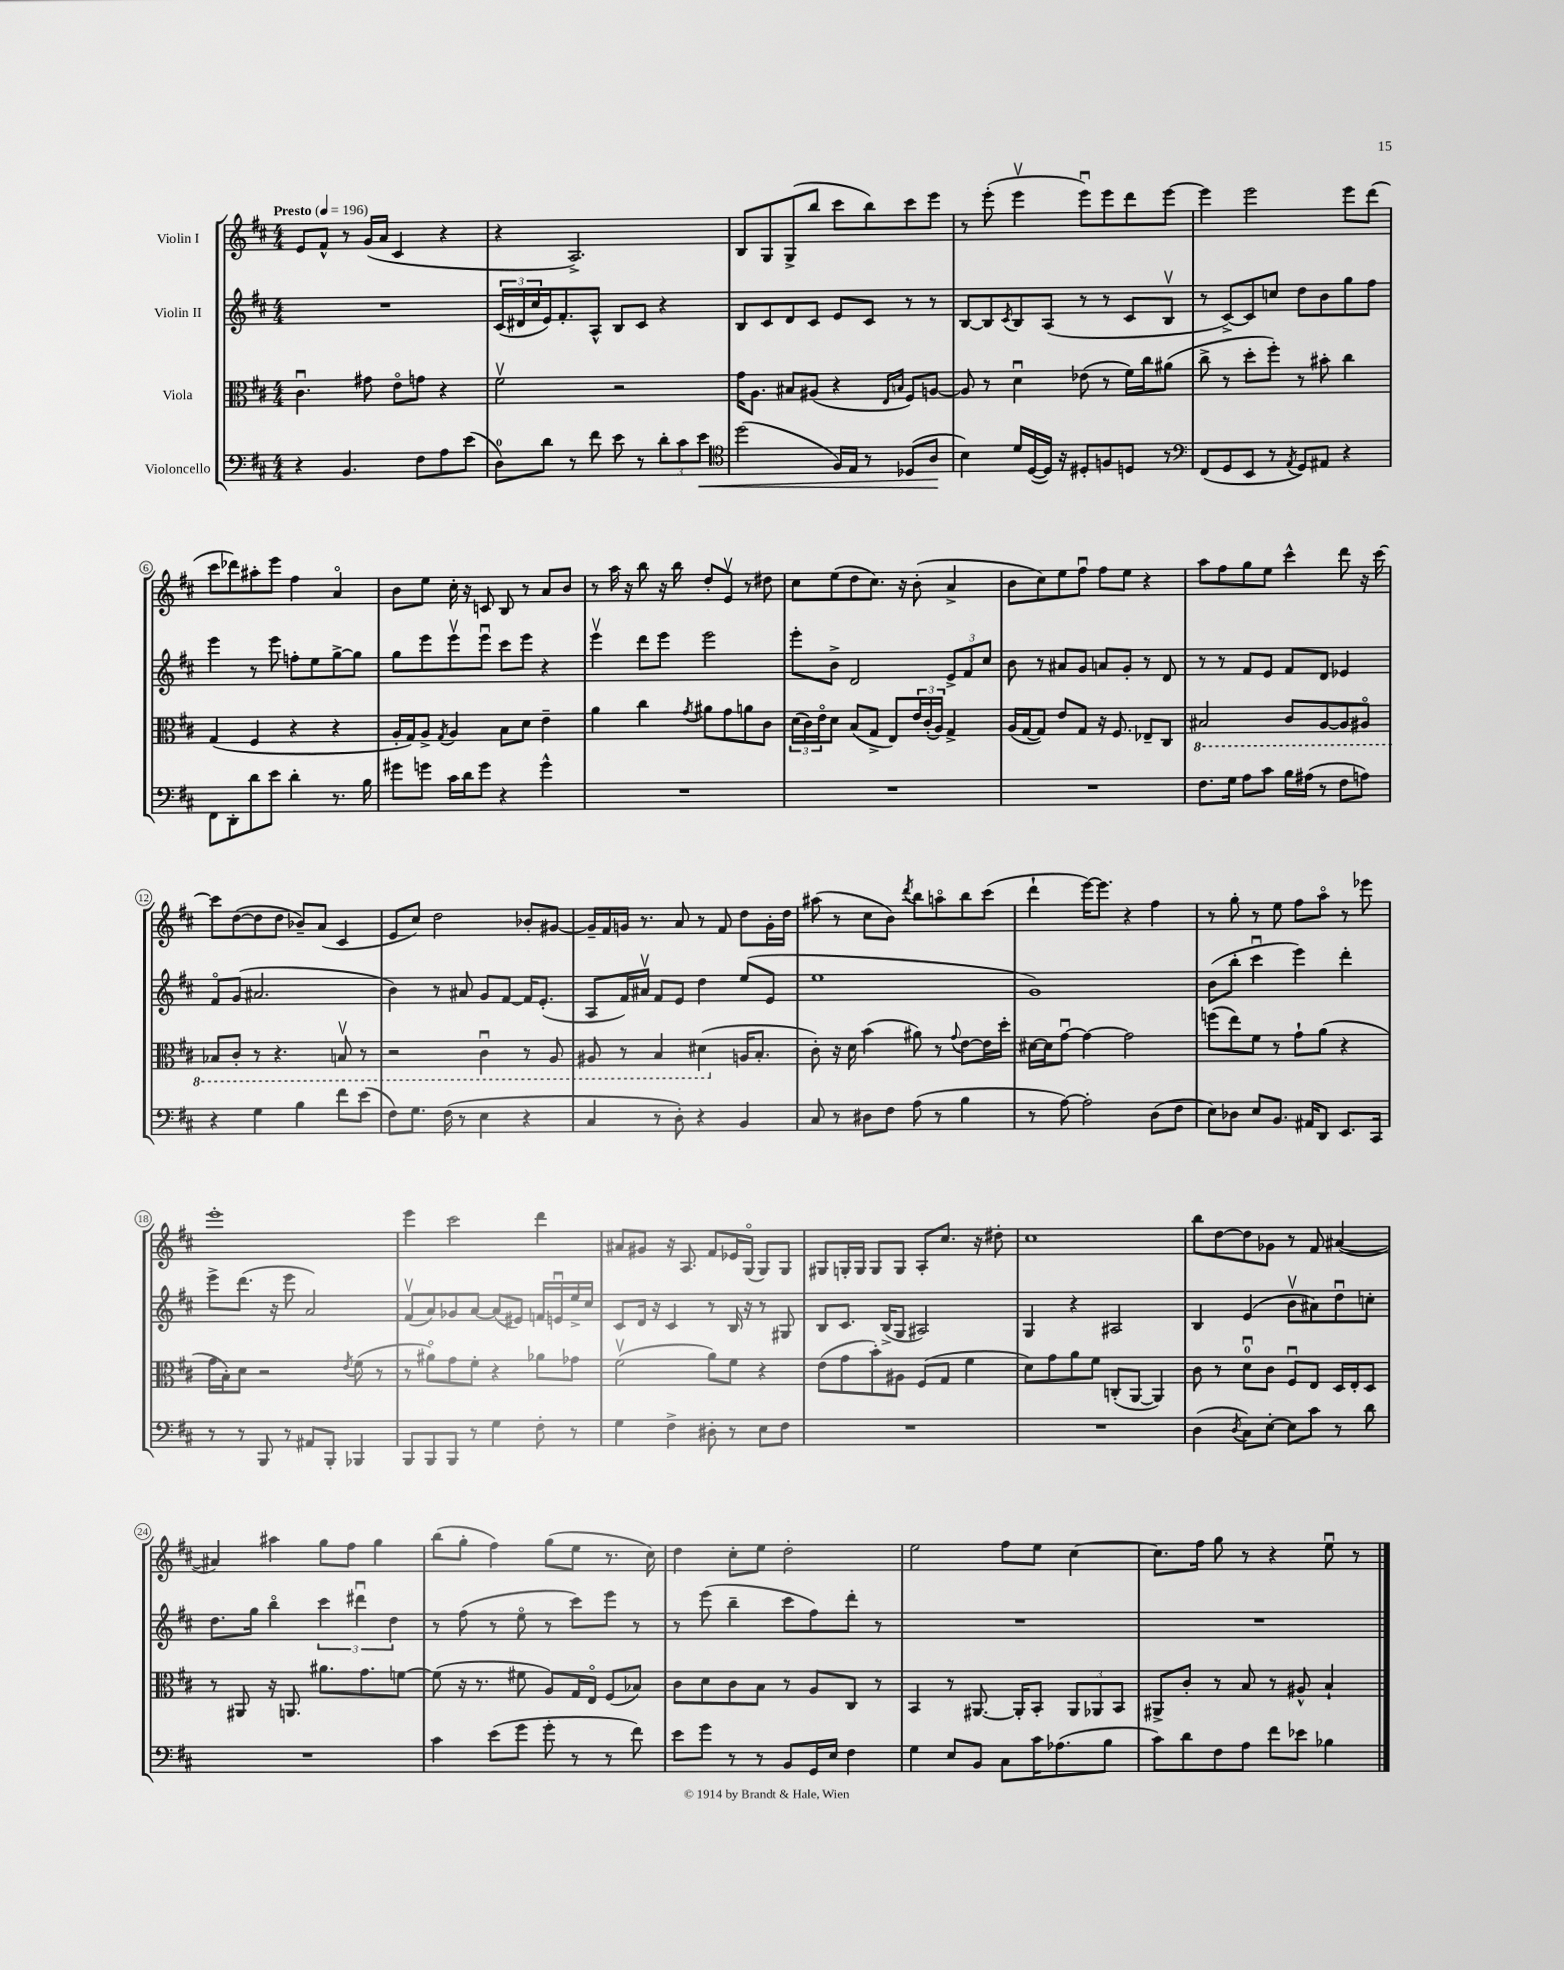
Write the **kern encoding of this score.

**kern	**dynam	**kern	**kern	**kern
*part4	*part4	*part3	*part2	*part1
*staff4	*staff4	*staff3	*staff2	*staff1
*I"Violoncello	*	*I"Viola	*I"Violin II	*I"Violin I
*clefF4	*	*clefC3	*clefG2	*clefG2
*k[f#c#]	*	*k[f#c#]	*k[f#c#]	*k[f#c#]
*M4/4	*	*M4/4	*M4/4	*M4/4
*MM196	*	*MM196	*MM196	*MM196
=1	=1	=1	=1	=1
!	!	!	!	!LO:TX:a:B:t=Presto
4r	.	4.c#u\	1r	8e/L
.	.	.	.	8f#^^/J
4.BB/	.	.	.	8r
.	.	8g#X\	.	(16g/LL
.	.	.	.	16a/JJ
.	.	8e\L	.	4c#/
8F#\L	.	8gn\J	.	.
8A\	.	4r	.	4r
(8e\J	.	.	.	.
=2	=2	=2	=2	=2
8D\L)	.	2f#v\	(24c#/LL	4r
.	.	.	24d#X/	.
.	.	.	24cc#/	.
8d\J	.	.	16e/J)	.
.	.	.	8.f#'/	.
8r	.	.	.	2.A^/)
8f#\	.	.	8A^^/J	.
8e\	.	2r	8B/L	.
8r	.	.	8c#/J	.
12d'\L	.	.	4r	.
12c#\	.	.	.	.
!	!LO:HP:b	!	!	!
12e\J	<	.	.	.
=3	=3	=3	=3	=3
*clefC4	*	*	*	*
(2dd\	.	16g\KL	8B/L	8B/L
.	.	8.A\J	.	.
.	.	.	8c#/	8G/
.	.	8B#X/L	8d/	(8G^/
.	.	(8A#X/J	8c#/J	8bb/J
16F#/LL)	.	4r	8e/L	8ccc#\L
16E/JJ	.	.	.	.
8r	.	.	8c#/J	8bb\)
.	.	16qqE/LL	.	.
.	.	16qqBn/JJ	.	.
(8D-X/L	.	8F#/L)	8r	8ccc#\
8A/J	.	[8An/J	8r	8eee\J
.	[	.	.	.
=4	=4	=4	=4	=4
4B\)	.	8A/]	[8B/L	8r
.	.	8r	8B/]	(8eee'\
.	.	.	8qc#/	.
16d/LL	.	4du\	8B/	4eeev\
([16D/	.	.	.	.
16D/JJ])	.	.	(8A/J	.
16r	.	.	.	.
8D#X'/L	.	(8e-X\	8r	8eeeu\L)
8Fn/	.	8r	8r	8eee\
8Dn/J	.	16f#\LL)	8c#/L	8ddd\
.	.	16cc#\J	.	.
8r	.	(8a#X\J	8Bv/J	[8eee\J
=5	=5	=5	=5	=5
*clefF4	*	*	*	*
(8FF#/L	.	8cc#^\	8r	4eee\]
8GG/	.	8r	[8c#^/L)	.
8EE/J	.	8dd'\L	8c#/]	2eee\
8r	.	8ff#'\J)	8ccn/J	.
8qAA/	.	.	.	.
8GG/L)	.	8r	8dd\L	.
8AA#X/J	.	8b#X'\	8b\	.
4r	.	4cc#\	8gg\	8eee\L
.	.	.	8ff#\J	(8ddd\J
!!LO:LB:g=z
=6	=6	=6	=6	=6
8FF#\L	.	(4G/	4eee\	8ccc#\L
8DD'\	.	.	.	8ddd-X\)
8d\	.	4F#/	8r	8aa#X'\
8e\J	.	.	8eee\	8eee\J
4d'\	.	4r	8ffn'\L	4ff#\
.	.	.	8ee\	.
8.r	.	4r	[8gg^\	4a/
.	.	.	8gg\J]	.
16B\	.	.	.	.
=7	=7	=7	=7	=7
8g#X\L	.	16A'/LL	8gg\L	8b\L
.	.	16G/J)	.	.
8gn\J	.	8A^/J	8eee\	8ee\J
.	.	8qG/	.	.
16c#\LL	.	4A/	8eeev\	16cc#'\
16d\J	.	.	.	16r
8g\J	.	.	8eeeu\J	8cn/
4r	.	8B\L	8ccc#\L	8B/
.	.	8d\J	8eee\J	8r
4g^^\	.	4e~\	4r	8a/L
.	.	.	.	8b/J
=8	=8	=8	=8	=8
1r	.	4a\	4eeev\	8r
.	.	.	.	16aa\
.	.	.	.	16r
.	.	4cc#\	8ddd\L	8bb\
.	.	.	8eee\J	16r
.	.	.	.	16bb\
.	.	8qg/	.	.
.	.	8a#X\L	2eee\	8dd'/L
.	.	8g\	.	8ev/J
.	.	8an\	.	8r
.	.	8c#\J	.	8dd#X\
=9	=9	=9	=9	=9
1r	.	(24d\LL	8eee'\L	8cc#\L
.	.	24c#\)	.	.
.	.	24e\J	.	.
.	.	8d\J	8b^\J	(8ee\
.	.	(8B/L	2d/	8dd\
.	.	8G^/J	.	8.cc#\J)
.	.	8E/L)	.	.
.	.	.	.	16r
.	.	24e/L	.	(8b'\
.	.	(24c#'/	.	.
.	.	24A/JJ)	.	.
.	.	4G^/	12e^/L	4a^/
.	.	.	12f#/	.
.	.	.	12cc#/J	.
=10	=10	=10	=10	=10
1r	.	(16A/LL	8b\	8b\L
.	.	[16G/J	.	.
.	.	8G/J])	8r	8cc#\)
.	.	8e/L	8a#X/L	8ee\
.	.	8G/J	8g/J	8ff#u\J
.	.	16r	8an/L	8ff#\L
.	.	8.F#/	.	.
.	.	.	8g'/J	8ee\J
.	.	8E-X~/L	8r	4r
.	.	8C#/J	8d/	.
=11	=11	=11	=11	=11
*	*	*8ba	*	*
8.F#\L	.	2BB#X/	8r	8aa\L
.	.	.	8r	8ff#\
16G\Jk	.	.	.	.
8A\L	.	.	8f#/L	8gg\
8c#\J	.	.	8e/J	8ee\J
16B\LL	.	8C#/L	8f#/L	4ccc#^^\
(16A#X\JJ	.	.	.	.
8r	.	[8AA/	8d/J	.
8F#\L	.	8AA/]	4e-X/	8ddd\
8An\J)	.	8AA#X/J	.	16r
.	.	.	.	[16ccc#\
!!LO:LB:g=z
=12	=12	=12	=12	=12
4r	.	8BB-X/L	8f#/L	8ccc#\L]
.	.	8C#'/J	(8g/J	([8dd\
4G\	.	8r	2.a#X/	8dd\]
.	.	4.r	.	8dd\J
4B\	.	.	.	8b-X~/L)
.	.	.	.	(8a/J
8f#\L	.	8BBnv/	.	4c#/
(8e\J	.	8r	.	.
=13	=13	=13	=13	=13
8F#\L)	.	2r	4b\)	8e/L
8.G\J	.	.	.	8cc#/J)
.	.	.	8r	2dd\
(16F#\	.	.	.	.
8r	.	.	8a#X/	.
4E\	.	4C#u\	8g/L	.
.	.	.	[8f#/J	.
4r	.	8r	16f#/KL]	8b-X'/L
.	.	.	(8.e'/J	.
.	.	8AA/	.	[8g#X/J
=14	=14	=14	=14	=14
4C#/	.	8AA#X/	8A/L	16g#~/LL]
.	.	.	.	16f#/
.	.	8r	16f#/L)	16gn/JJ
.	.	.	16a#Xv/JJ	8.r
8r	.	4BB/	8f#/L	.
8D'\)	.	.	8e/J	8a/
4r	.	(4D#X\	4dd\	8r
.	.	.	.	8f#/
*	*	*X8ba	*	*
4BB/	.	16An/KL	(8ee/L	8dd\L
.	.	8.B'/J	.	.
.	.	.	8e/J	16g'\L
.	.	.	.	16dd\JJ
=15	=15	=15	=15	=15
8C#/	.	8c#'\)	1ee	(8aa#X\
8r	.	16r	.	8r
.	.	16d\	.	.
8D#X\L	.	(4b\	.	8cc#\L
8F#\J	.	.	.	8b\J)
.	.	.	.	8qddd/
(8A\	.	8a#X\)	.	8bb\L
8r	.	8r	.	8aan\
.	.	8qqg/	.	.
4B\	.	[8e\L	.	8bb\
.	.	16e\L]	.	(8ccc#\J
.	.	16dd'\JJ	.	.
=16	=16	=16	=16	=16
8r	.	[16d#X\LL	1g)	4ddd`\
.	.	16d#\J]	.	.
[8A\)	.	[8gu\J	.	.
2A'\]	.	4g\_	.	[16eee\KL)
.	.	.	.	8.eee\J]
.	.	2g\]	.	4r
(8D\L	.	.	.	4ff#\
8F#\J	.	.	.	.
=17	=17	=17	=17	=17
8E\L)	.	(8ffn\L	(8b\L	8r
8D-X\J	.	8ee\)	8bb'\J	8gg'\
8E/L	.	8f#\J	4ccc#u\	8r
8.BB/J	.	8r	.	8ee\
.	.	8g`\L	4eee\)	8ff#\L
16AA#X/KL	.	.	.	.
8DD/J	.	(8a\J	.	8aa\J
8.EE/L	.	4r	4ddd'\	8r
.	.	.	.	8eee-X\
16CC#/Jk	.	.	.	.
!!LO:LB:g=z
=18	=18	=18	=18	=18
8r	.	16g\LL	8eee^\L	1eee'
.	.	16B'\J)	.	.
8r	.	8d\J	(8.ddd\J	.
8BBB/	.	2r	.	.
.	.	.	16r	.
8r	.	.	8eee\	.
8AA#X/L	.	.	2a/)	.
8BBB'/J	.	.	.	.
.	.	8qe/	.	.
4BBB-X/	.	(8f#\	.	.
.	.	8r	.	.
=19	=19	=19	=19	=19
8BBB/L	.	8r	(8f#v/L	4eee\
8BBB/	.	8a#X\L)	8a/)	.
8BBB/J	.	8g\	8g-X/	2ccc#\
8r	.	8f#'\J	[8a/J	.
4G\	.	4r	(8a/L]	.
.	.	.	8e#X/J)	.
8F#'\	.	8a-X\L	16fn/LL	4ddd\
.	.	.	16enu/	.
8r	.	8g-X\J	16ee^/	.
.	.	.	16cc#/JJ	.
=20	=20	=20	=20	=20
4G\	.	(2f#v\	8c#/L	8a#X/L
.	.	.	16d/Jk	8g#X/J
.	.	.	16r	.
4F#^\	.	.	4c#/	16r
.	.	.	.	8.A/
8D#X'\	.	8a\L)	8r	8f#/L
8r	.	8f#\J	16B/	16e-X/L
.	.	.	16r	(16G/JJ
8E\L	.	4r	8r	8G/L)
8F#\J	.	.	8G#X/	8G/J
=21	=21	=21	=21	=21
1r	.	(8e\L	8B/L	8G#X/L
.	.	8g\	8.c#/J	16Gn'/L
.	.	.	.	16G/JJ
.	.	8b'\)	.	8G/L
.	.	.	(16B^/KL	.
.	.	8A#X\J	8G/J	8G/J
.	.	(8F#/L	2A#X/)	8A'/L
.	.	8G/J	.	8.cc#/J
.	.	4f#\	.	.
.	.	.	.	16r
.	.	.	.	8dd#X'\
=22	=22	=22	=22	=22
1r	.	8d\L)	4G/	1cc#
.	.	8g\	.	.
.	.	8a\	4r	.
.	.	8f#\J	.	.
.	.	(8Cn'/L	2A#X/	.
.	.	[8AA/J	.	.
.	.	4AA/])	.	.
=23	=23	=23	=23	=23
(4D\	.	8c#\	4B/	8bb\L
.	.	8r	.	[8dd\
8qD/	.	.	.	.
8C#\L)	.	8du\L	(4e/	8dd\]
[8E'\J	.	8c#\J	.	8g-X\J
8E\L]	.	8F#u/L	8bv\L	8r
8c#\J	.	8E/J	8a#X\)	8f#/
8r	.	16D/LL	8ddu\	([4a#X/
.	.	16E'/J	.	.
8d\	.	8D/J	8ccn'\J	.
!!LO:LB:g=z
=24	=24	=24	=24	=24
1r	.	8r	8.dd\L	4a#X/])
.	.	8AA#X/	.	.
.	.	.	16gg\Jk	.
.	.	16r	4bb\	4aa#X\
.	.	8.AAn/	.	.
.	.	8.a#X\L	6ccc#\	8gg\L
.	.	.	.	8ff#\J
.	.	.	6ddd#Xu\	.
.	.	8.g\	.	.
.	.	.	.	4gg\
.	.	.	6dd\	.
.	.	[8fn\J	.	.
=25	=25	=25	=25	=25
4c#\	.	(8f\]	8r	(8bb\L
.	.	16r	(8ff#\	8gg'\J
.	.	8.r	.	.
(8e\L	.	.	8r	4ff#\)
8g\J	.	8f#X\	8ee\	.
8g'\	.	8A/L)	8r	(8gg\L
8r	.	16G/L	8ccc#\L)	8ee\J
.	.	16E/JJ	.	.
8r	.	(8F#/L	8eee\J	8.r
8f#\)	.	8B-X/J)	8r	.
.	.	.	.	16cc#\)
=26	=26	=26	=26	=26
8e\L	.	8c#\L	8r	4dd\
8g\J	.	8d\	(8eee\	.
8r	.	8c#\	4bb~\	8cc#'\L
8r	.	8B\J	.	8ee\J
8BB/L	.	8r	8ccc#\L	2dd'\
16GG/L	.	8A/L	8ff#\)	.
16E/JJ	.	.	.	.
4F#\	.	8C#/J	8ddd'\J	.
.	.	8r	8r	.
=27	=27	=27	=27	=27
4G\	.	4BB/	1r	2ee\
8E/L	.	8r	.	.
8BB/J	.	[8.AA#X/	.	.
8C#\L	.	.	.	8ff#\L
.	.	16AA#'/KL]	.	.
16c#\K	.	8BB'/J	.	8ee\J
(8.A-X\	.	.	.	.
.	.	12AA#/L	.	[4cc#\
.	.	12AA-X/	.	.
8B\J	.	.	.	.
.	.	12BB/J	.	.
=28	=28	=28	=28	=28
8c#\L)	.	8AA#X^/L	1r	8.cc#\L]
8d\	.	8c#'/J	.	.
.	.	.	.	16ff#\Jk
8F#\	.	8r	.	8gg\
8A\J	.	8B/	.	8r
8f#\L	.	8r	.	4r
8e-X\J	.	8A#X^^/	.	.
4B-X\	.	4B`/	.	8eeu\
.	.	.	.	8r
==	==	==	==	==
*-	*-	*-	*-	*-
